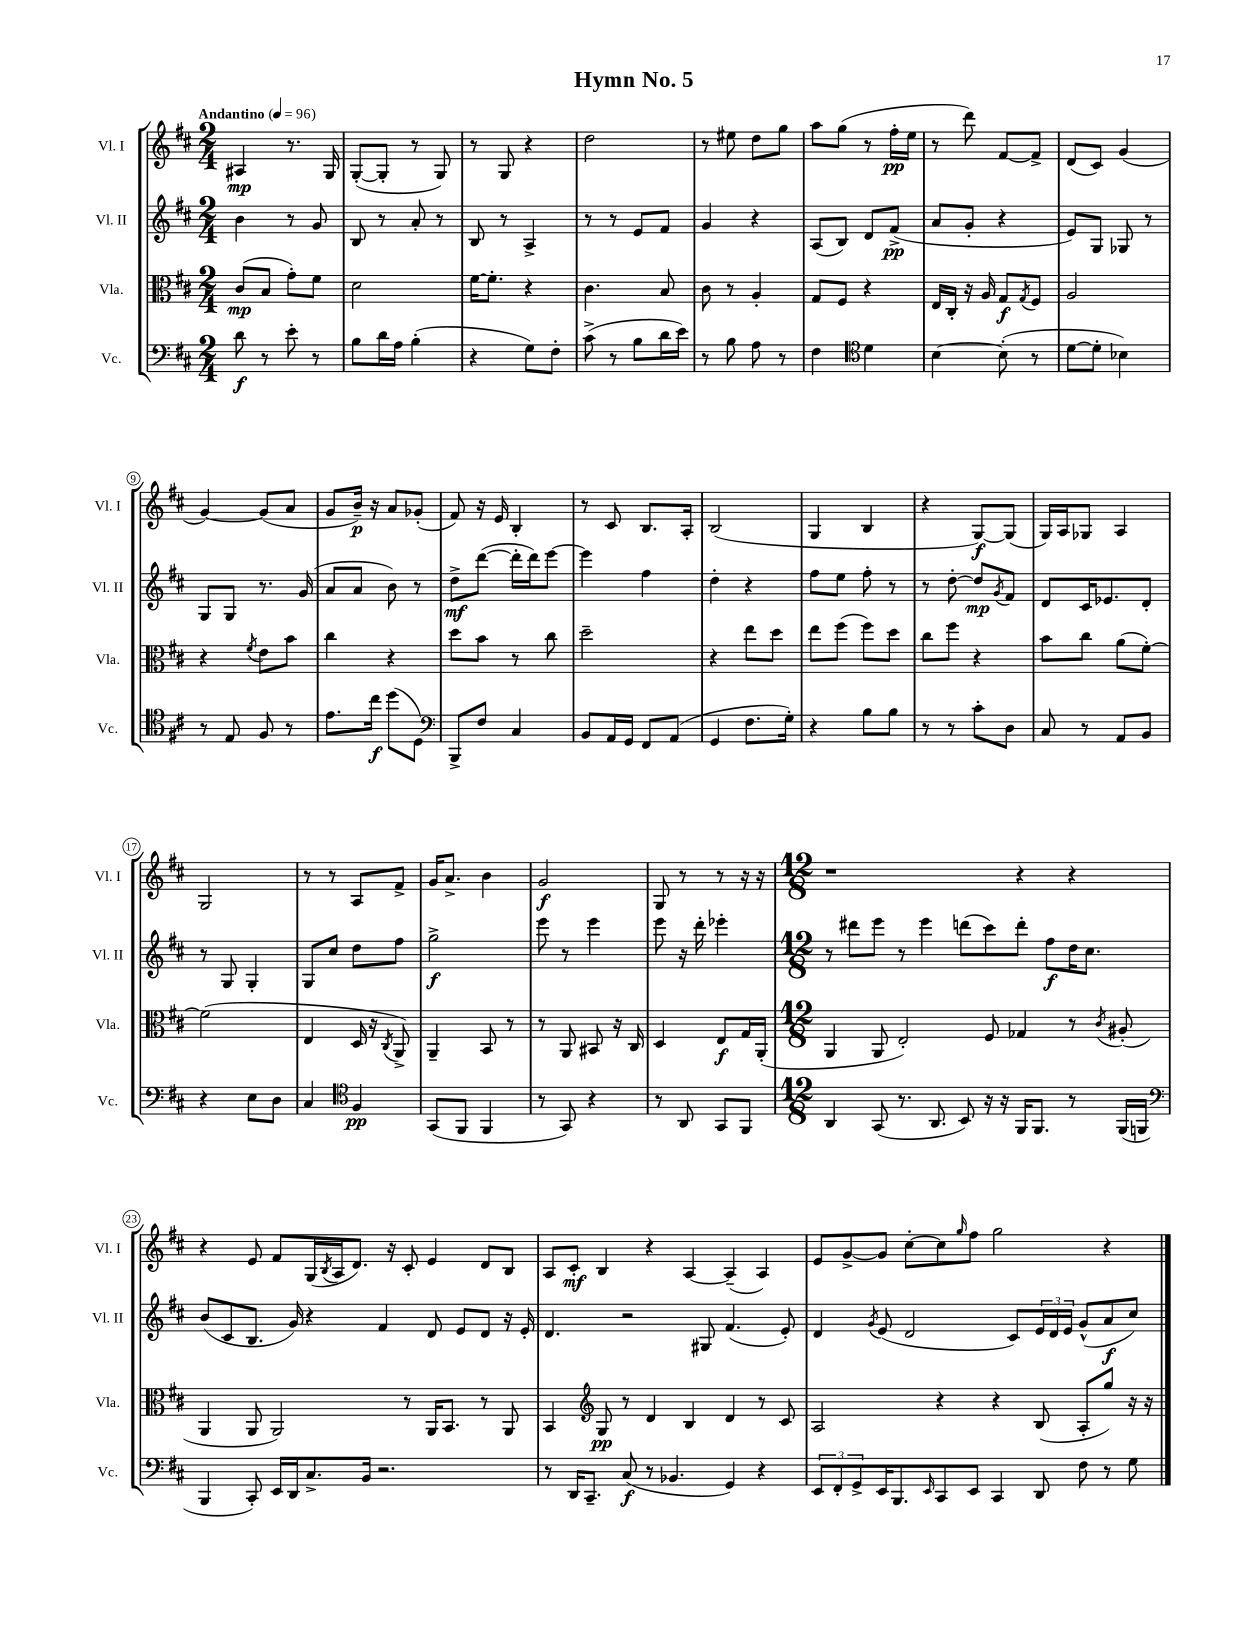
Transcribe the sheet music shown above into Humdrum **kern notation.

**kern	**dynam	**kern	**dynam	**kern	**dynam	**kern	**dynam
*part4	*part4	*part3	*part3	*part2	*part2	*part1	*part1
*staff4	*staff4	*staff3	*staff3	*staff2	*staff2	*staff1	*staff1
*I"Vc.	*	*I"Vla.	*	*I"Vl. II	*	*I"Vl. I	*
*I'Vc.	*	*I'Vla.	*	*I'Vl. II	*	*I'Vl. I	*
*clefF4	*	*clefC3	*	*clefG2	*	*clefG2	*
*k[f#c#]	*	*k[f#c#]	*	*k[f#c#]	*	*k[f#c#]	*
*M2/4	*	*M2/4	*	*M2/4	*	*M2/4	*
*MM96	*	*MM96	*	*MM96	*	*MM96	*
=1	=1	=1	=1	=1	=1	=1	=1
!	!	!	!	!	!	!LO:TX:a:B:t=Andantino	!
8d\	f	(8c#/L	mp	4b\	.	4A#X/	mp
8r	.	8B/J	.	.	.	.	.
8e'\	.	8g'\L)	.	8r	.	8.r	.
8r	.	8f#\J	.	8g/	.	.	.
.	.	.	.	.	.	16G/	.
=2	=2	=2	=2	=2	=2	=2	=2
8B\L	.	2d\	.	8B/	.	([8G'/L	.
16d\L	.	.	.	8r	.	8G'/J]	.
16A\JJ	.	.	.	.	.	.	.
(4B'\	.	.	.	8a'/	.	8r	.
.	.	.	.	8r	.	8G/)	.
=3	=3	=3	=3	=3	=3	=3	=3
4r	.	[16f#\KL	.	8B/	.	8r	.
.	.	8.f#'\J]	.	.	.	.	.
.	.	.	.	8r	.	8G/	.
8G\L)	.	4r	.	4A^/	.	4r	.
8F#'\J	.	.	.	.	.	.	.
=4	=4	=4	=4	=4	=4	=4	=4
(8c#^\	.	4.c#\	.	8r	.	2dd\	.
8r	.	.	.	8r	.	.	.
8B\L	.	.	.	8e/L	.	.	.
16d\L	.	8B/	.	8f#/J	.	.	.
16e\JJ)	.	.	.	.	.	.	.
=5	=5	=5	=5	=5	=5	=5	=5
8r	.	8c#\	.	4g/	.	8r	.
8B\	.	8r	.	.	.	8ee#X\	.
8A\	.	4A'/	.	4r	.	8dd\L	.
8r	.	.	.	.	.	8gg\J	.
=6	=6	=6	=6	=6	=6	=6	=6
4F#\	.	8G/L	.	(8A/L	.	8aa\L	.
.	.	8F#/J	.	8B/J)	.	(8gg\J	.
*clefC4	*	*	*	*	*	*	*
4d\	.	4r	.	8d/L	.	8r	.
.	.	.	.	(8f#^/J	pp	16ff#'\LL	pp
.	.	.	.	.	.	16ee\JJ	.
=7	=7	=7	=7	=7	=7	=7	=7
[4B\	.	16E/LL	.	8a/L	.	8r	.
.	.	16C#'/JJ	.	.	.	.	.
.	.	16r	.	8g'/J	.	8ddd\)	.
.	.	16A/	.	.	.	.	.
(8B'\]	.	8G/L	f	4r	.	[8f#/L	.
.	.	8qG/	.	.	.	.	.
8r	.	8F#/J	.	.	.	8f#^/J]	.
=8	=8	=8	=8	=8	=8	=8	=8
[8d\L	.	2A/	.	8e/L)	.	(8d/L	.
8d'\J]	.	.	.	8G/J	.	8c#/J)	.
4B-X\)	.	.	.	8G-X/	.	(4g/	.
.	.	.	.	8r	.	.	.
!!LO:LB:g=z
=9	=9	=9	=9	=9	=9	=9	=9
8r	.	4r	.	8G/L	.	[4g/)	.
8E/	.	.	.	8G/J	.	.	.
.	.	8qf#/	.	.	.	.	.
8F#/	.	8e\L	.	8.r	.	(8g/L]	.
8r	.	8b\J	.	.	.	8a/J	.
.	.	.	.	(16g/	.	.	.
=10	=10	=10	=10	=10	=10	=10	=10
8.e\L	.	4cc#\	.	8a/L	.	8g/L	.
.	.	.	.	8a/J	.	16b~/Jk)	p
16cc#\Jk	f	.	.	.	.	16r	.
(8dd\L	.	4r	.	8b\)	.	8a/L	.
8D\J)	.	.	.	8r	.	(8g-X'/J	.
=11	=11	=11	=11	=11	=11	=11	=11
*clefF4	*	*	*	*	*	*	*
8BBB^/L	.	8dd\L	.	8dd^\L	mf	8f#/)	.
8F#/J	.	8b\J	.	([8ddd\J	.	16r	.
.	.	.	.	.	.	16e/	.
4C#/	.	8r	.	16ddd'\LL]	.	4B'/	.
.	.	.	.	16ddd\J)	.	.	.
.	.	8cc#\	.	[8eee\J	.	.	.
=12	=12	=12	=12	=12	=12	=12	=12
8BB/L	.	2dd~\	.	4eee\]	.	8r	.
16AA/L	.	.	.	.	.	8c#/	.
16GG/JJ	.	.	.	.	.	.	.
8FF#/L	.	.	.	4ff#\	.	8.B/L	.
(8AA/J	.	.	.	.	.	.	.
.	.	.	.	.	.	16A'/Jk	.
=13	=13	=13	=13	=13	=13	=13	=13
4GG/	.	4r	.	4dd'\	.	(2B/	.
8.F#\L	.	8ee\L	.	4r	.	.	.
.	.	8dd\J	.	.	.	.	.
16G'\Jk)	.	.	.	.	.	.	.
=14	=14	=14	=14	=14	=14	=14	=14
4r	.	8ee\L	.	8ff#\L	.	4G/	.
.	.	(8ff#\J	.	8ee\J	.	.	.
8B\L	.	8ff#\L)	.	8ff#'\	.	4B/	.
8B\J	.	8dd\J	.	8r	.	.	.
=15	=15	=15	=15	=15	=15	=15	=15
8r	.	8cc#\L	.	8r	.	4r	.
8r	.	8ff#\J	.	[8dd'\	.	.	.
8c#'\L	.	4r	.	8dd/L]	mp	[8G/L)	f
.	.	.	.	8qg/	.	.	.
8D\J	.	.	.	8f#/J	.	(8G/J]	.
=16	=16	=16	=16	=16	=16	=16	=16
8C#/	.	8b\L	.	8d/L	.	16G/LL)	.
.	.	.	.	.	.	16A/J	.
8r	.	8cc#\J	.	16c#/K	.	8G-X/J	.
.	.	.	.	8.e-X/	.	.	.
8AA/L	.	(8a\L	.	.	.	4A/	.
8BB/J	.	[8f#'\J)	.	8d'/J	.	.	.
!!LO:LB:g=z
=17	=17	=17	=17	=17	=17	=17	=17
4r	.	(2f#\]	.	8r	.	2G/	.
.	.	.	.	8G/	.	.	.
8E\L	.	.	.	4G'/	.	.	.
8D\J	.	.	.	.	.	.	.
=18	=18	=18	=18	=18	=18	=18	=18
4C#/	.	4E/	.	8G/L	.	8r	.
.	.	.	.	8cc#/J	.	8r	.
*clefC4	*	*	*	*	*	*	*
4F#/	pp	16D/	.	8dd\L	.	8A/L	.
.	.	16r	.	.	.	.	.
.	.	8qC#/	.	.	.	.	.
.	.	8AA^/)	.	8ff#\J	.	8f#^/J	.
=19	=19	=19	=19	=19	=19	=19	=19
(8GG/L	.	4AA~/	.	2gg^\	f	16g/KL	.
.	.	.	.	.	.	8.a^/J	.
8FF#/J	.	.	.	.	.	.	.
4FF#/	.	8BB/	.	.	.	4b\	.
.	.	8r	.	.	.	.	.
=20	=20	=20	=20	=20	=20	=20	=20
8r	.	8r	.	8eee\	.	2g/	f
8GG/)	.	8AA/	.	8r	.	.	.
4r	.	8BB#X/	.	4eee\	.	.	.
.	.	16r	.	.	.	.	.
.	.	16C#/	.	.	.	.	.
=21	=21	=21	=21	=21	=21	=21	=21
8r	.	4D/	.	8eee\	.	8G/	.
8AA/	.	.	.	16r	.	8r	.
.	.	.	.	16ddd'\	.	.	.
8GG/L	.	8E/L	f	4eee-X'\	.	8r	.
8FF#/J	.	16G/L	.	.	.	16r	.
.	.	(16AA'/JJ	.	.	.	16r	.
=22	=22	=22	=22	=22	=22	=22	=22
*M12/8	*	*M12/8	*	*M12/8	*	*M12/8	*
4AA/	.	4AA/	.	8r	.	1r	.
.	.	.	.	8ddd#X\L	.	.	.
(8GG/	.	8AA/	.	8eee\J	.	.	.
8.r	.	2E'/)	.	8r	.	.	.
.	.	.	.	4eee\	.	.	.
8.AA/	.	.	.	.	.	.	.
8BB/)	.	.	.	(8dddn\L	.	.	.
16r	.	8F#/	.	8ccc#\)	.	.	.
16r	.	.	.	.	.	.	.
16FF#/KL	.	4G-X/	.	8ddd'\J	.	4r	.
8.FF#/J	.	.	.	.	.	.	.
.	.	.	.	8ff#\L	f	.	.
8r	.	8r	.	16dd\K	.	4r	.
.	.	.	.	8.cc#\J	.	.	.
.	.	8qc#/	.	.	.	.	.
(16FF#/LL	.	(8A#X'/	.	.	.	.	.
16FFn/JJ	.	.	.	.	.	.	.
!!LO:LB:g=z
=23	=23	=23	=23	=23	=23	=23	=23
*clefF4	*	*	*	*	*	*	*
4BBB/	.	4AA/	.	(8b/L	.	4r	.
.	.	.	.	8c#/	.	.	.
8CC#'/)	.	8AA/	.	8.B/J	.	8e/	.
16EE/LL	.	2AA/)	.	.	.	8f#/L	.
16DD/J	.	.	.	16g/)	.	.	.
8.C#^/	.	.	.	4r	.	(16G/L	.
.	.	.	.	.	.	8qB/	.
.	.	.	.	.	.	16A/J	.
.	.	.	.	.	.	8.d/J)	.
16BB/Jk	.	.	.	.	.	.	.
2.r	.	.	.	4f#/	.	.	.
.	.	.	.	.	.	16r	.
.	.	8r	.	.	.	8c#'/	.
.	.	16AA/KL	.	8d/	.	4e/	.
.	.	8.BB/J	.	.	.	.	.
.	.	.	.	8e/L	.	.	.
.	.	8r	.	8d/J	.	8d/L	.
.	.	8AA/	.	16r	.	8B/J	.
.	.	.	.	16e'/	.	.	.
=24	=24	=24	=24	=24	=24	=24	=24
8r	.	4BB/	.	4.d/	.	8A/L	.
16DD/KL	.	.	.	.	.	8c#'/J	mf
8.CC#~/J	.	.	.	.	.	.	.
*	*	*clefG2	*	*	*	*	*
.	.	8G/	pp	.	.	4B/	.
(8C#/	f	8r	.	2r	.	.	.
8r	.	4d/	.	.	.	4r	.
4.BB-X/	.	.	.	.	.	.	.
.	.	4B/	.	.	.	[4A/	.
.	.	.	.	8G#X/	.	.	.
4GG/)	.	4d/	.	(4.f#/	.	(4A~/]	.
4r	.	8r	.	.	.	4A/)	.
.	.	8c#/	.	8e'/)	.	.	.
=25	=25	=25	=25	=25	=25	=25	=25
12EE/L	.	2A/	.	4d/	.	8e/L	.
12FF#'/	.	.	.	.	.	.	.
.	.	.	.	.	.	[8g^/	.
12GG^/	.	.	.	.	.	.	.
.	.	.	.	8qg/	.	.	.
16EE/K	.	.	.	(8e/	.	8g/J]	.
8.BBB/	.	.	.	.	.	.	.
.	.	.	.	2d/	.	[8cc#'\L	.
16qqEE/	.	.	.	.	.	.	.
8CC#/	.	4r	.	.	.	8cc#\]	.
.	.	.	.	.	.	16qqgg/	.
8EE/J	.	.	.	.	.	8ff#\J	.
4CC#/	.	4r	.	.	.	2gg\	.
.	.	.	.	8c#/L)	.	.	.
8DD/	.	(8B/	.	24e/L	.	.	.
.	.	.	.	24d/	.	.	.
.	.	.	.	24e/JJ	.	.	.
8F#\	.	8A'/L	.	(8g^^/L	.	.	.
8r	.	8gg/J)	.	8a/	f	4r	.
8G\	.	16r	.	8cc#/J)	.	.	.
.	.	16r	.	.	.	.	.
==	==	==	==	==	==	==	==
*-	*-	*-	*-	*-	*-	*-	*-
